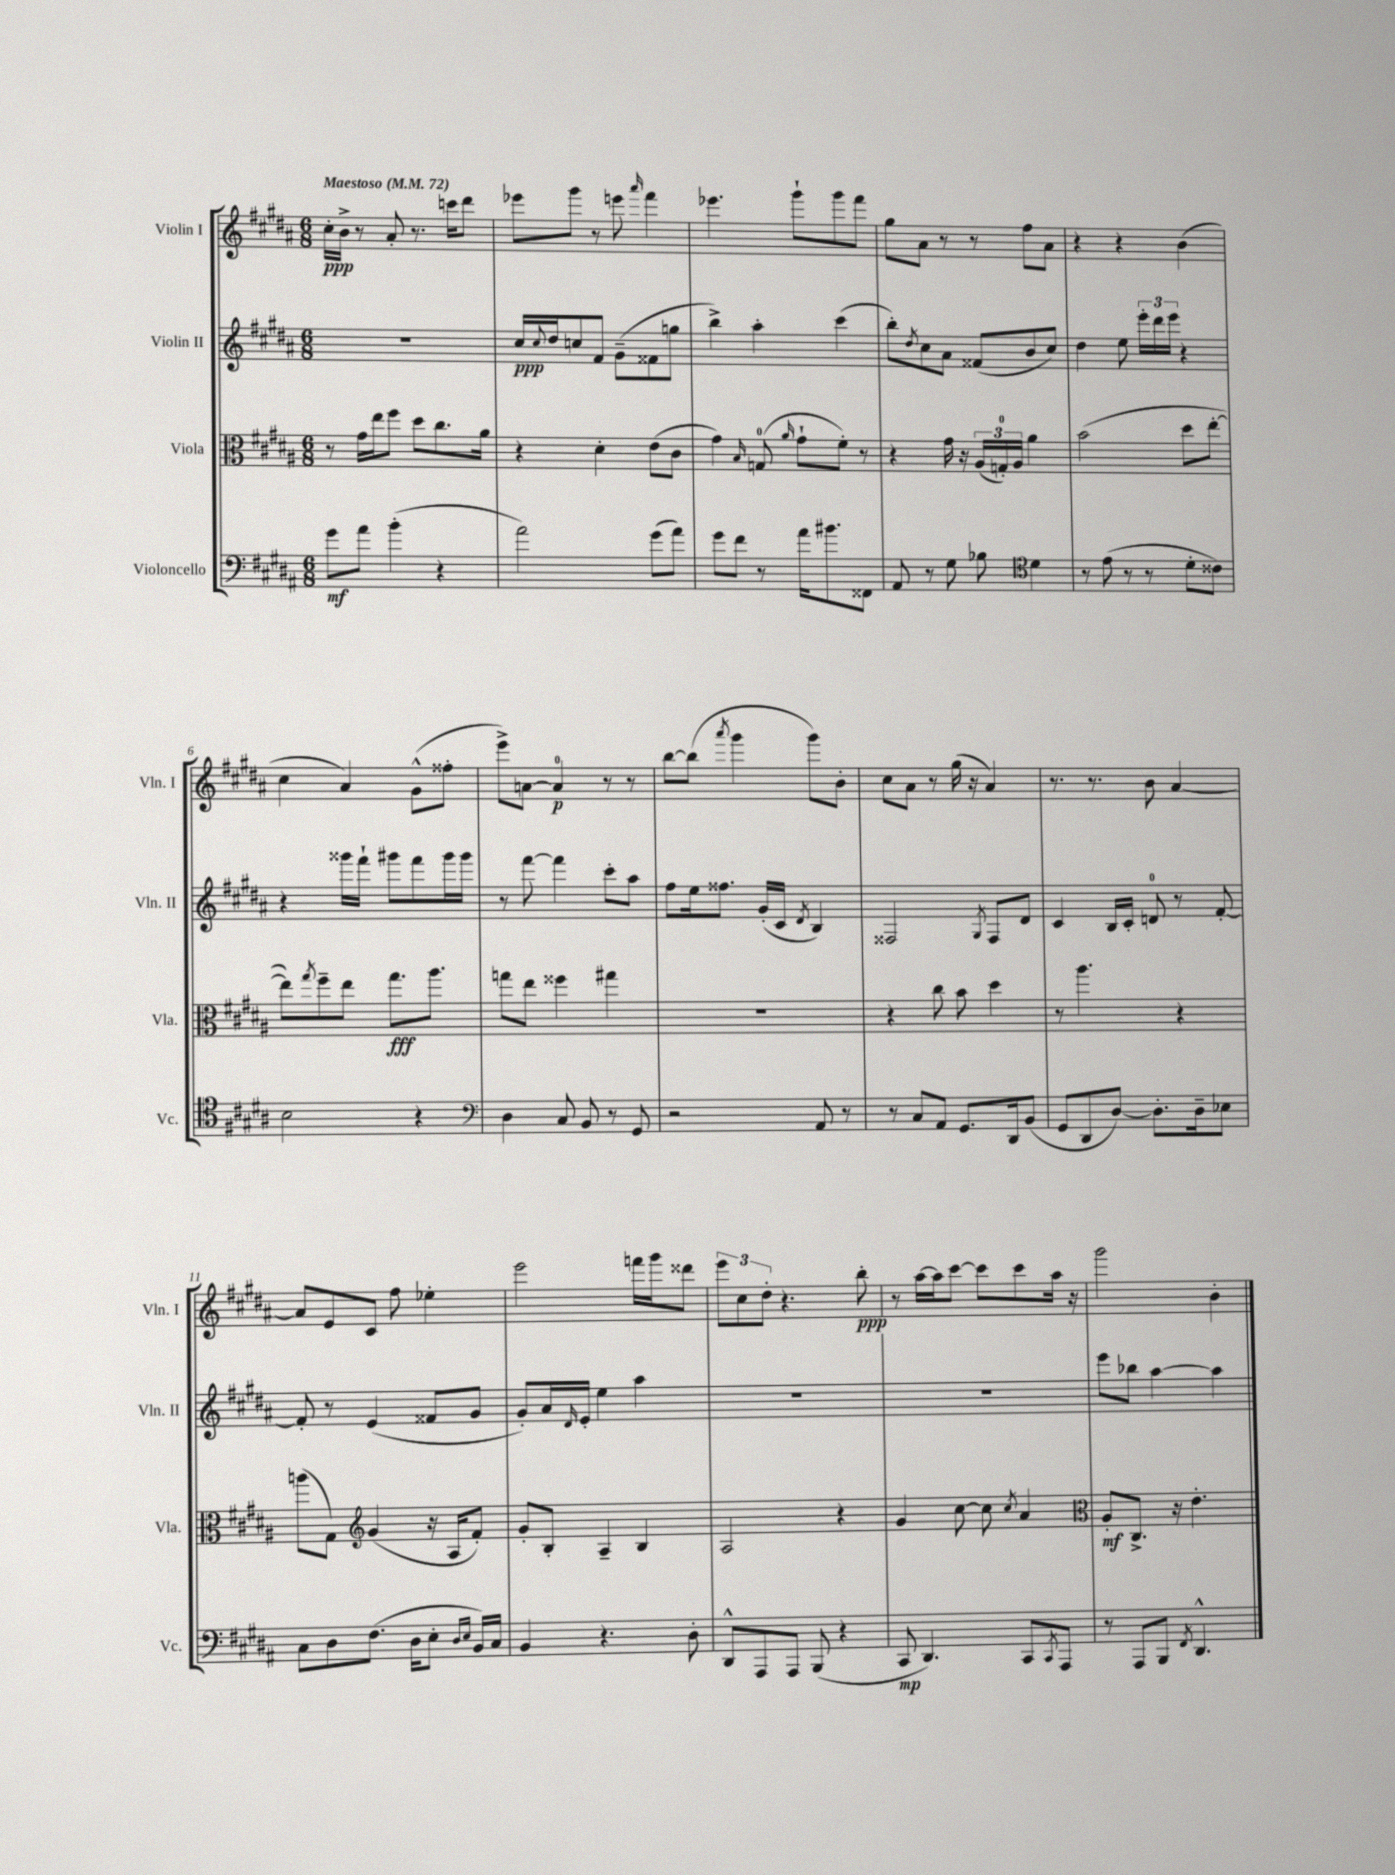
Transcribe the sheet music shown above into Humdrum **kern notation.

**kern	**kern	**kern	**kern
*staff4	*staff3	*staff2	*staff1
*clefF4	*clefC3	*clefG2	*clefG2
*k[f#c#g#d#a#]	*k[f#c#g#d#a#]	*k[f#c#g#d#a#]	*k[f#c#g#d#a#]
*M6/8	*M6/8	*M6/8	*M6/8
*MM72	*MM72	*MM72	*MM72
8g#	8r	2.r	16cc#'
.	.	.	16b^
8a#	16g#	.	8r
.	16ee	.	.
(4b'	8ff#	.	8a#'
.	8dd#	.	8.r
4r	8.cc#	.	.
.	.	.	16ccc
.	.	.	8ddd#
.	16a#	.	.
=	=	=	=
2a#)	4r	16cc#	8eee-
.	.	8qqcc#	.
.	.	16dd#	.
.	.	8cc	8ggg#
.	4d#'	8f#	8r
.	.	(8g#~	8eee
.	.	.	16qqaaa#
(8g#	(8e	8f##	4fff#
8a#)	8c#	8gg	.
=	=	=	=
8g#	4g#)	4bb^)	4.eee-
8f#	.	.	.
.	16qqB	.	.
8r	(8G	4aa#'	.
.	16qqa#	.	.
16a#	8g#`	.	8ggg#`
8.b#	.	.	.
.	8f#')	(4ccc#	8ggg#
8FF##	8r	.	8fff#
=	=	=	=
8AA#	4r	8bb')	8gg#
.	.	8qdd#	.
8r	.	8cc#	8a#
8G#	16g#	8a#	8r
.	16r	.	.
8B-	(24A#	(8f##	8r
.	24G')	.	.
.	24A#	.	.
*clefC4	*	*	*
4d#	4a#	8b	8ff#
.	.	8cc#)	8a#
=	=	=	=
8r	(2b	4dd#	4r
(8e	.	.	.
8r	.	8ee	4r
8r	.	24eee'	.
.	.	24ddd#	.
.	.	24eee	.
8d#'	8dd#	4r	(4b
8c##)	[8ee'	.	.
=	=	=	=
2B	8ee])	4r	4cc#
.	8qgg#	.	.
.	8ff#~	.	.
.	8ee	16ggg##	4a#)
.	.	16fff#`	.
.	8.gg#	8ggg#	.
4r	.	8fff#	(8g#^^
.	8.aa#	.	.
.	.	16ggg#	8ff##'
.	.	16ggg#	.
=	=	=	=
*clefF4	*	*	*
4D#	8gg	8r	8eee^)
.	8ee	[8fff#	[8a
8C#	4ff##	4fff#]	4a]
8BB	.	.	.
8r	4gg#	8ccc#'	8r
8GG#	.	8aa#	8r
=	=	=	=
2r	2.r	8ff#	[8bb
.	.	16ee	(8bb]
.	.	8.ff##	.
.	.	.	8qaaa#
.	.	.	4ggg#
.	.	(16g#'	.
.	.	16c#	.
.	.	8qd#	.
8AA#	.	4B)	8ggg#)
8r	.	.	8b'
=	=	=	=
8r	4r	2F##	8cc#
8C#	.	.	8a#
8AA#	8cc#	.	8r
8.GG#	8b	.	(16gg#
.	.	.	16r
.	.	8qG#	.
.	4dd#	8F##	4a#)
16DD#	.	.	.
(8BB	.	8d#	.
=	=	=	=
8GG#	8r	4c#	8.r
8DD#	4.aa#	.	.
.	.	.	8.r
[8D#)	.	16B	.
.	.	16c#'	.
8.D#']	.	8d	8b
.	4r	8r	[4a#
16D#~	.	.	.
8E-	.	[8f#'	.
=	=	=	=
8C#	(8aa	8f#']	8a#]
8D#	8G#)	8r	8e
*	*clefG2	*	*
(8.F#	(4g#	(4e	8c#
.	.	.	8ff#
16D#	.	.	.
8E'	16r	8f##	4ee-'
.	16A#	.	.
16qqD#	.	.	.
16qqE	.	.	.
16BB)	8f#')	8g#	.
16C#	.	.	.
=	=	=	=
4BB	8g#'	8g#')	2eee
.	8B'	16a#	.
.	.	16qqd#	.
.	.	16e'	.
4.r	4A#~	4ee	.
.	4B	4aa#	16fff
.	.	.	16ggg#
8D#'	.	.	8ddd##
=	=	=	=
8DD#^^	2A#	2.r	12eee
.	.	.	12cc#
8AAA#	.	.	.
.	.	.	12dd#'
8AAA#	.	.	4.r
(8BBB	.	.	.
4r	4r	.	.
.	.	.	8bb'
=	=	=	=
8CC#	4g#	2.r	8r
4.DD#)	.	.	[16aa#
.	.	.	16aa#]
.	[8cc#	.	[8ccc#
.	8cc#]	.	8ccc#]
.	8qcc#	.	.
8CC#	4a#	.	8ccc#
8qCC#	.	.	.
8AAA#	.	.	16aa#
.	.	.	16r
=	=	=	=
*	*clefC3	*	*
8r	8A#'	8eee	2ggg#
8AAA#	8.C#^	8bb-	.
8BBB	.	[4aa#	.
.	16r	.	.
8qFF#	.	.	.
4.DD#^^	4.e'	.	.
.	.	4aa#]	4b'
==	==	==	==
*-	*-	*-	*-
